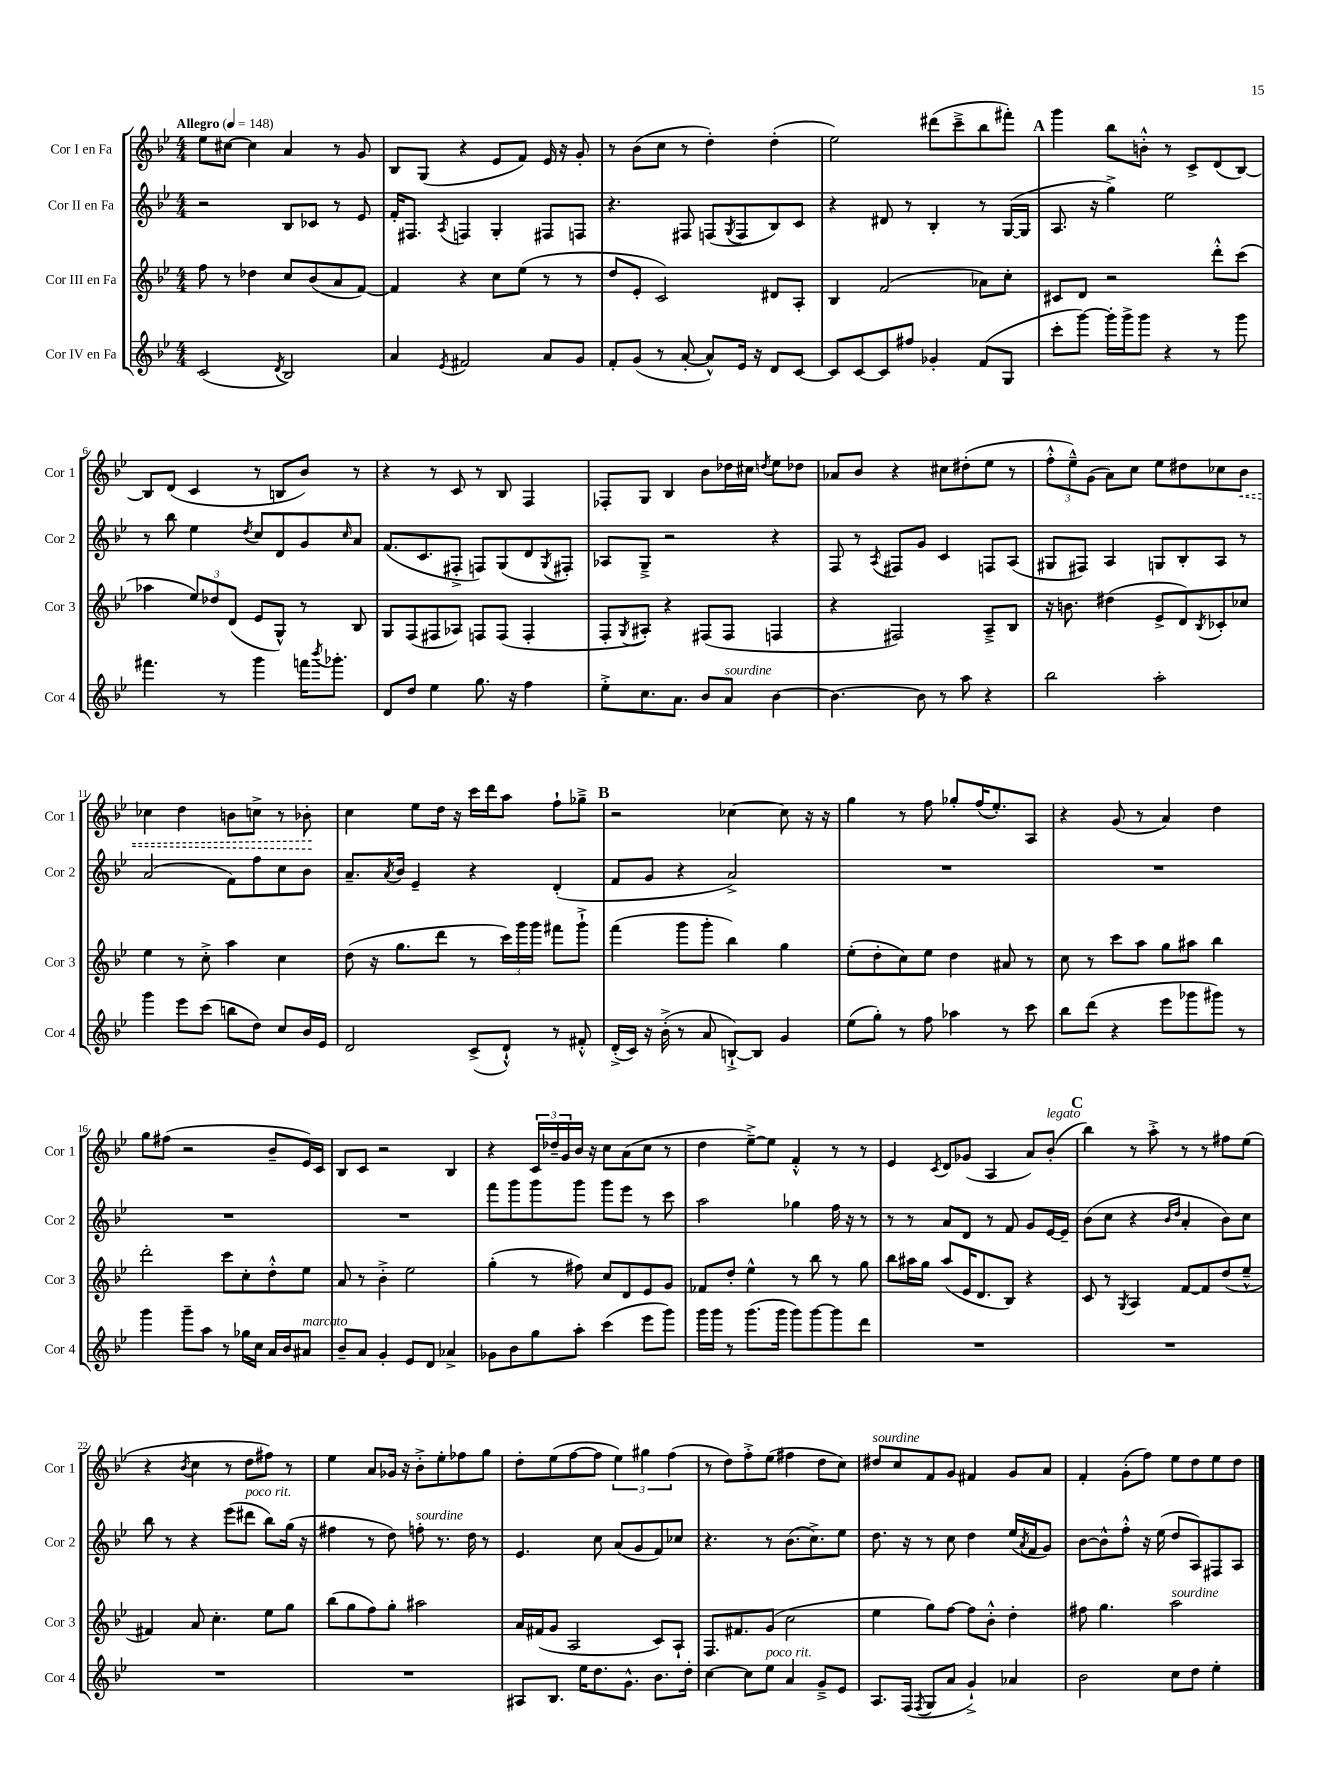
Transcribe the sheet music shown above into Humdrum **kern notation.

**kern	**kern	**kern	**kern	**dynam
*part4	*part3	*part2	*part1	*part1
*staff4	*staff3	*staff2	*staff1	*staff1
*I"Cor IV en Fa	*I"Cor III en Fa	*I"Cor II en Fa	*I"Cor I en Fa	*
*I'Cor 4	*I'Cor 3	*I'Cor 2	*I'Cor 1	*
*clefG2	*clefG2	*clefG2	*clefG2	*
*k[b-e-]	*k[b-e-]	*k[b-e-]	*k[b-e-]	*
*M4/4	*M4/4	*M4/4	*M4/4	*
*MM148	*MM148	*MM148	*MM148	*
=1	=1	=1	=1	=1
!	!	!	!LO:TX:a:B:t=Allegro	!
(2c/	8ff\	2r	8ee-\L	.
.	8r	.	[8cc#X\J	.
.	4dd-X\	.	4cc#\]	.
8qd/	.	.	.	.
2B-/)	8cc/L	8B-/L	4a/	.
.	(8b-/	8c-X/J	.	.
.	8a/	8r	8r	.
.	[8f/J)	8e-/	8g/	.
=2	=2	=2	=2	=2
4a/	4f/]	16f'/KL	8B-/L	.
.	.	8.F#X/J	.	.
.	.	.	(8G/J	.
8qe-/	.	8qA/	.	.
2f#X/	4r	4Fn/	4r	.
.	8cc\L	4G'/	8e-/L	.
.	(8ee-\J	.	8f/J)	.
8a/L	8r	8F#X/L	16e-/	.
.	.	.	16r	.
8g/J	8r	8Fn/J	8g'/	.
=3	=3	=3	=3	=3
8f'/L	8dd/L	4.r	8r	.
(8g/J	8e-'/J	.	(8b-\L	.
8r	2c/)	.	8cc\J	.
[8a'/	.	8F#X/	8r	.
8a^^/L])	.	(8Fn/L	4dd'\)	.
.	.	8qG/	.	.
16e-/Jk	.	8F/	.	.
16r	.	.	.	.
8d/L	8d#X/L	8B-/)	(4dd'\	.
[8c/J	8A'/J	8c/J	.	.
=4	=4	=4	=4	=4
8c/L]	4B-/	4r	2ee-\)	.
[8c/	.	.	.	.
8c/]	(2f/	8d#X/	.	.
8ff#X/J	.	8r	.	.
4g-X'/	.	4B-'/	(8ddd#X\L	.
.	.	.	8ccc~^\	.
(8f/L	8a-X\L)	8r	8bb-\	.
8G/J	8cc'\J	([16G/LL	8fff#X'\J)	.
.	.	16G/JJ]	.	.
!!LO:REH:place=s1:t=A
=5	=5	=5	=5	=5
8ccc'\L	8c#X/L	8.A/	4ggg\	.
[8ggg\J)	8d/J	.	.	.
.	.	16r	.	.
16ggg'\LL]	2r	4gg^\)	8bb-\L	.
16ggg^\J	.	.	.	.
8ggg\J	.	.	8bn'^^\J	.
4r	.	2ee-\	8r	.
.	.	.	8c^/L	.
8r	8ddd'^^\L	.	(8d/	.
8ggg\	(8ccc\J	.	[8B-/J)	.
!!LO:LB:g=z
=6	=6	=6	=6	=6
4.fff#X\	4aa-X\	8r	8B-/L]	.
.	.	8bb-\	(8d/J	.
.	12ee-/L)	4ee-\	4c/	.
.	12dd-X/	.	.	.
8r	.	.	.	.
.	(12d/J	.	.	.
.	.	8qdd/	.	.
4ggg\	8e-/L	8cc/L	8r	.
.	8G^^/J)	8d/	8Bn/L	.
16fffn\KL	8r	8g/	8b-/J)	.
8qbbb-/	.	.	.	.
8.ggg-X'\J	.	.	.	.
.	.	16qqcc/	.	.
.	8B-/	8a/J	8r	.
=7	=7	=7	=7	=7
8d/L	8G/L	(8.f/L	4r	.
8dd/J	(8F/	.	.	.
.	.	8.c/	.	.
4ee-\	8F#X/	.	8r	.
.	8A-X/J)	8F#X'^/J	8c/	.
8.gg\	8Fn/L	8Fn/L)	8r	.
.	(8F/J	(8G/	8B-/	.
16r	.	.	.	.
4ff\	4F'/	8d/	4F/	.
.	.	8qG/	.	.
.	.	8F#X'/J)	.	.
=8	=8	=8	=8	=8
8ee-'^\L	8F'/L	8A-X/L	8F-X'/L	.
.	8qG/	.	.	.
8.cc\	8A#X'/J)	8G~^/J	8G/J	.
.	4r	2r	4B-/	.
8.a\J	.	.	.	.
8b-/L	(8F#X/L	.	8b-\L	.
!LO:TX:a:i:t=sourdine	!	!	!	!
8a/J	8F#/J	.	16dd-X\L	.
.	.	.	16cc#X\JJ	.
.	.	.	8qddn/	.
[4b-\	4Fn/	4r	8ee-\L	.
.	.	.	8dd-X\J	.
=9	=9	=9	=9	=9
4.b-\_	4r	8F/	8a-X/L	.
.	.	8r	8b-/J	.
.	.	8qA/	.	.
.	2F#X/)	8F#X/L	4r	.
8b-\]	.	8g/J	.	.
8r	.	4c/	8cc#X\L	.
8aa\	.	.	(8dd#X'\	.
4r	8A~^/L	8Fn/L	8ee-\J	.
.	8B-/J	(8A/J	8r	.
=10	=10	=10	=10	=10
2bb-\	16r	8G#X/L	12ff'^^\L	.
.	8.bn\	.	.	.
.	.	.	12ee-~^^\)	.
.	.	8F#X/J)	.	.
.	.	.	(12g\J	.
.	(4dd#X\	4A/	8a\L)	.
.	.	.	8cc\J	.
2aa'\	8e-^/L	8Gn/L	8ee-\L	.
.	8d/)	8B-'/	8dd#X\	.
.	8qB-/	.	.	.
.	8c-X'/	8A/J	8cc-X\	.
!	!	!	!	!LO:HP:b
.	8cc-X/J	8r	8b-\J	<
!!LO:LB:g=z
=11	=11	=11	=11	=11
4ggg\	4ee-\	(2a/	4cc-X\	.
8eee-\L	8r	.	4dd\	.
(8ccc\J	8cc'^\	.	.	.
8bbn\L	4aa\	8f\L)	8bn\L	.
8dd\J)	.	8ff\	8ccn^\J	.
8cc/L	4cc\	8cc\	8r	.
16b-/L	.	8b-\J	8b-X'\	.
16e-/JJ	.	.	.	.
.	.	.	.	[
=12	=12	=12	=12	=12
2d/	(8dd\	8.a~/L	4cc\	.
.	16r	.	.	.
.	.	8qa/	.	.
.	8.gg\L	16b-/Jk	.	.
.	.	4e-~/	8ee-\L	.
.	8ddd\J	.	16dd\Jk	.
.	.	.	16r	.
(8c^/L	8r	4r	16ccc\LL	.
.	.	.	16ddd\J	.
8d`^^/J)	24ccc\LL)	.	8aa\J	.
.	24ggg\	.	.	.
.	24ggg\JJ	.	.	.
8r	8fff#X\L	(4d'/	8ff`\L	.
8f#X'^^/	8ggg`^\J	.	8gg-X~^\J	.
!!LO:REH:place=s1:t=B
=13	=13	=13	=13	=13
(16d'^/LL	(4fff\	8f/L	2r	.
16c/JJ)	.	.	.	.
16r	.	8g/J	.	.
(16b-'^\	.	.	.	.
8r	8ggg\L	4r	.	.
8a/	8ggg'\J	.	.	.
[8Bn`^/L)	4bb-\)	2a^/)	[4cc-X\	.
8B/J]	.	.	.	.
4g/	4gg\	.	8cc-\]	.
.	.	.	16r	.
.	.	.	16r	.
=14	=14	=14	=14	=14
(8ee-\L	(8ee-'\L	1r	4gg\	.
8gg'\J)	8dd'\	.	.	.
8r	8cc\)	.	8r	.
8ff\	8ee-\J	.	8ff\	.
4aa-X\	4dd\	.	8gg-X'/L	.
.	.	.	(16ff/K	.
.	.	.	8.ee-'/)	.
8r	8a#X/	.	.	.
8ccc\	8r	.	8A/J	.
=15	=15	=15	=15	=15
8bb-\L	8cc\	1r	4r	.
(8ddd\J	8r	.	.	.
4r	8ccc\L	.	(8g/	.
.	8aa\J	.	8r	.
8eee-\L	8gg\L	.	4a/)	.
8ggg-X\	8aa#X\J	.	.	.
8ggg#X\J)	4bb-\	.	4dd\	.
8r	.	.	.	.
!!LO:LB:g=z
=16	=16	=16	=16	=16
4ggg\	2ddd'\	1r	8gg\L	.
.	.	.	(8ff#X\J	.
8ggg~\L	.	.	2r	.
8aa\J	.	.	.	.
8r	8ccc\L	.	.	.
16gg-X\LL	8cc'\	.	.	.
16cc\JJ	.	.	.	.
16a/LL	8dd'^^\	.	8b-~/L	.
16b-/J	.	.	.	.
!LO:TX:a:i:t=marcato	!	!	!	!
8a#X/J	8ee-\J	.	16e-/L)	.
.	.	.	16c/JJ	.
=17	=17	=17	=17	=17
8b-~/L	8a/	1r	8B-/L	.
8a/J	8r	.	8c/J	.
4g'/	4b-'^\	.	2r	.
8e-/L	2ee-\	.	.	.
8d/J	.	.	.	.
4a-X^/	.	.	4B-/	.
=18	=18	=18	=18	=18
8g-X\L	(4gg'\	8fff\L	4r	.
8b-\	.	8ggg\	.	.
8gg\	8r	8ggg\	24c/LL	.
.	.	.	24dd-X~/	.
.	.	.	24g/	.
8aa'\J	8ff#X\)	8ggg\J	16b-/JJ	.
.	.	.	16r	.
(4ccc\	8cc/L	8ggg\L	8cc\L	.
.	8d/	8eee-\J	(8a\	.
8eee-\L	8e-/	8r	8cc\J	.
8ggg\J)	8g/J	8ccc\	8r	.
=19	=19	=19	=19	=19
16ggg\LL	8f-X/L	2aa\	4dd\	.
16ggg\JJ	.	.	.	.
8r	8dd'/J	.	.	.
(8.ggg\L	4ee-^^\	.	[8ee-~^\L)	.
.	.	.	8ee-\J]	.
16ggg\Jk	.	.	.	.
8ggg\L)	8r	4gg-X\	4f'^^/	.
[8ggg\	8bb-\	.	.	.
8ggg\]	8r	16ff\	8r	.
.	.	16r	.	.
8ddd\J	8gg\	8r	8r	.
=20	=20	=20	=20	=20
1r	8bb-\L	8r	4e-/	.
.	16aa#X\L	8r	.	.
.	16gg\JJ	.	.	.
.	.	.	8qc/	.
.	(8aa#/L	8a/L	8d/L	.
.	16e-/K	8d/J	(8g-X/J	.
.	8.d/	.	.	.
.	.	8r	4A/	.
.	8B-/J)	8f/	.	.
.	4r	8g/L	8a/L)	.
!	!	!	!LO:TX:a:i:t=legato	!
.	.	[16e-/L	(8b-'/J	.
.	.	16e-~/JJ]	.	.
!!LO:REH:place=s1:t=C
=21	=21	=21	=21	=21
1r	8c/	(8b-\L	4bb-\)	.
.	8r	8cc\J	.	.
.	8qG/	.	.	.
.	4A/	4r	8r	.
.	.	.	8aa'^\	.
.	.	16qqb-/LL	.	.
.	.	16qqdd/JJ	.	.
.	[8f/L	4a'/	8r	.
.	8f/]	.	8r	.
.	(8dd/	8b-\L)	8ff#X\L	.
.	8ee-~^^/J	8cc\J	(8ee-\J	.
!!LO:LB:g=z
=22	=22	=22	=22	=22
1r	4f#X/)	8bb-\	4r	.
.	.	8r	.	.
.	.	.	8qb-/	.
.	8a/	4r	4cc\	.
.	4.cc'\	.	.	.
.	.	(8eee-\L	8r	.
!	!	!LO:TX:a:i:t=poco rit.	!	!
.	.	8ddd#X\J	8dd\L	.
.	8ee-\L	8bb-\L)	8ff#X\J)	.
.	8gg\J	(16gg\Jk	8r	.
.	.	16r	.	.
=23	=23	=23	=23	=23
1r	(8bb-\L	4ff#X\	4ee-\	.
.	8gg\	.	.	.
.	8ff\)	8r	8a/L	.
.	8gg'\J	8dd\)	16g-X/Jk	.
.	.	.	16r	.
!	!	!LO:TX:a:i:t=sourdine	!	!
.	2aa#X\	8ffn'\	8b-'^\L	.
.	.	8.r	8ee-'\	.
.	.	.	8ff-X\	.
.	.	16dd\	.	.
.	.	8r	8gg\J	.
=24	=24	=24	=24	=24
8A#X/L	16a/LL	4.e-/	8dd'\L	.
.	(16f#X/J	.	.	.
8.B-/J	8g/J	.	(8ee-\	.
.	2A/	.	[8ff\	.
16ee-\KL	.	.	.	.
8.dd\	.	8cc\	8ff\J]	.
.	.	(8a/L	6ee-\)	.
8.g^^\J	.	.	.	.
.	.	8g/	.	.
.	.	.	6gg#X\	.
8.b-\L	8c/L)	8f/)	.	.
.	.	.	(6ff\	.
.	8A`/J	8cc-X/J	.	.
16dd'\Jk	.	.	.	.
=25	=25	=25	=25	=25
[4cc\	8.F/L	4.r	8r	.
.	.	.	8dd\L)	.
.	8.f#X/	.	.	.
8cc\L]	.	.	8ff'^\	.
!LO:TX:a:i:t=poco rit.	!	!	!	!
8ee-\J	(8g/J	8r	(8ee-\J	.
4a/	2cc\	(8.b-\L	4ff#X\	.
.	.	8.cc^\)	.	.
8g~^/L	.	.	8dd\L	.
8e-/J	.	8ee-\J	8cc\J)	.
=26	=26	=26	=26	=26
!	!	!	!LO:TX:a:i:t=sourdine	!
8.A/L	4ee-\	8.dd\	8dd#X/L	.
.	.	.	8cc/	.
(16F/Jk	.	16r	.	.
8qF/	.	.	.	.
8G/L	8gg\L)	8r	8f/	.
8a/J	[8ff\J	8cc\	8g/J	.
4g`^/)	8ff\L]	4dd\	4f#X/	.
.	8b-'^^\J	.	.	.
4a-X/	4dd'\	(16ee-/LL	8g/L	.
.	.	8qa/	.	.
.	.	16f/J	.	.
.	.	8g/J)	8a/J	.
=27	=27	=27	=27	=27
2b-\	8ff#X\	[8b-\L	4f'/	.
.	4.gg\	8b-^^\]	.	.
.	.	8ff'^^\J	(8g'\L	.
.	.	16r	8ff\J)	.
.	.	(16ee-\	.	.
!	!LO:TX:a:i:t=sourdine	!	!	!
8cc\L	2aa\	8dd/L	8ee-\L	.
8dd\J	.	8A/)	8dd\	.
4ee-'\	.	8F#X/	8ee-\	.
.	.	8A/J	8dd\J	.
==	==	==	==	==
*-	*-	*-	*-	*-
